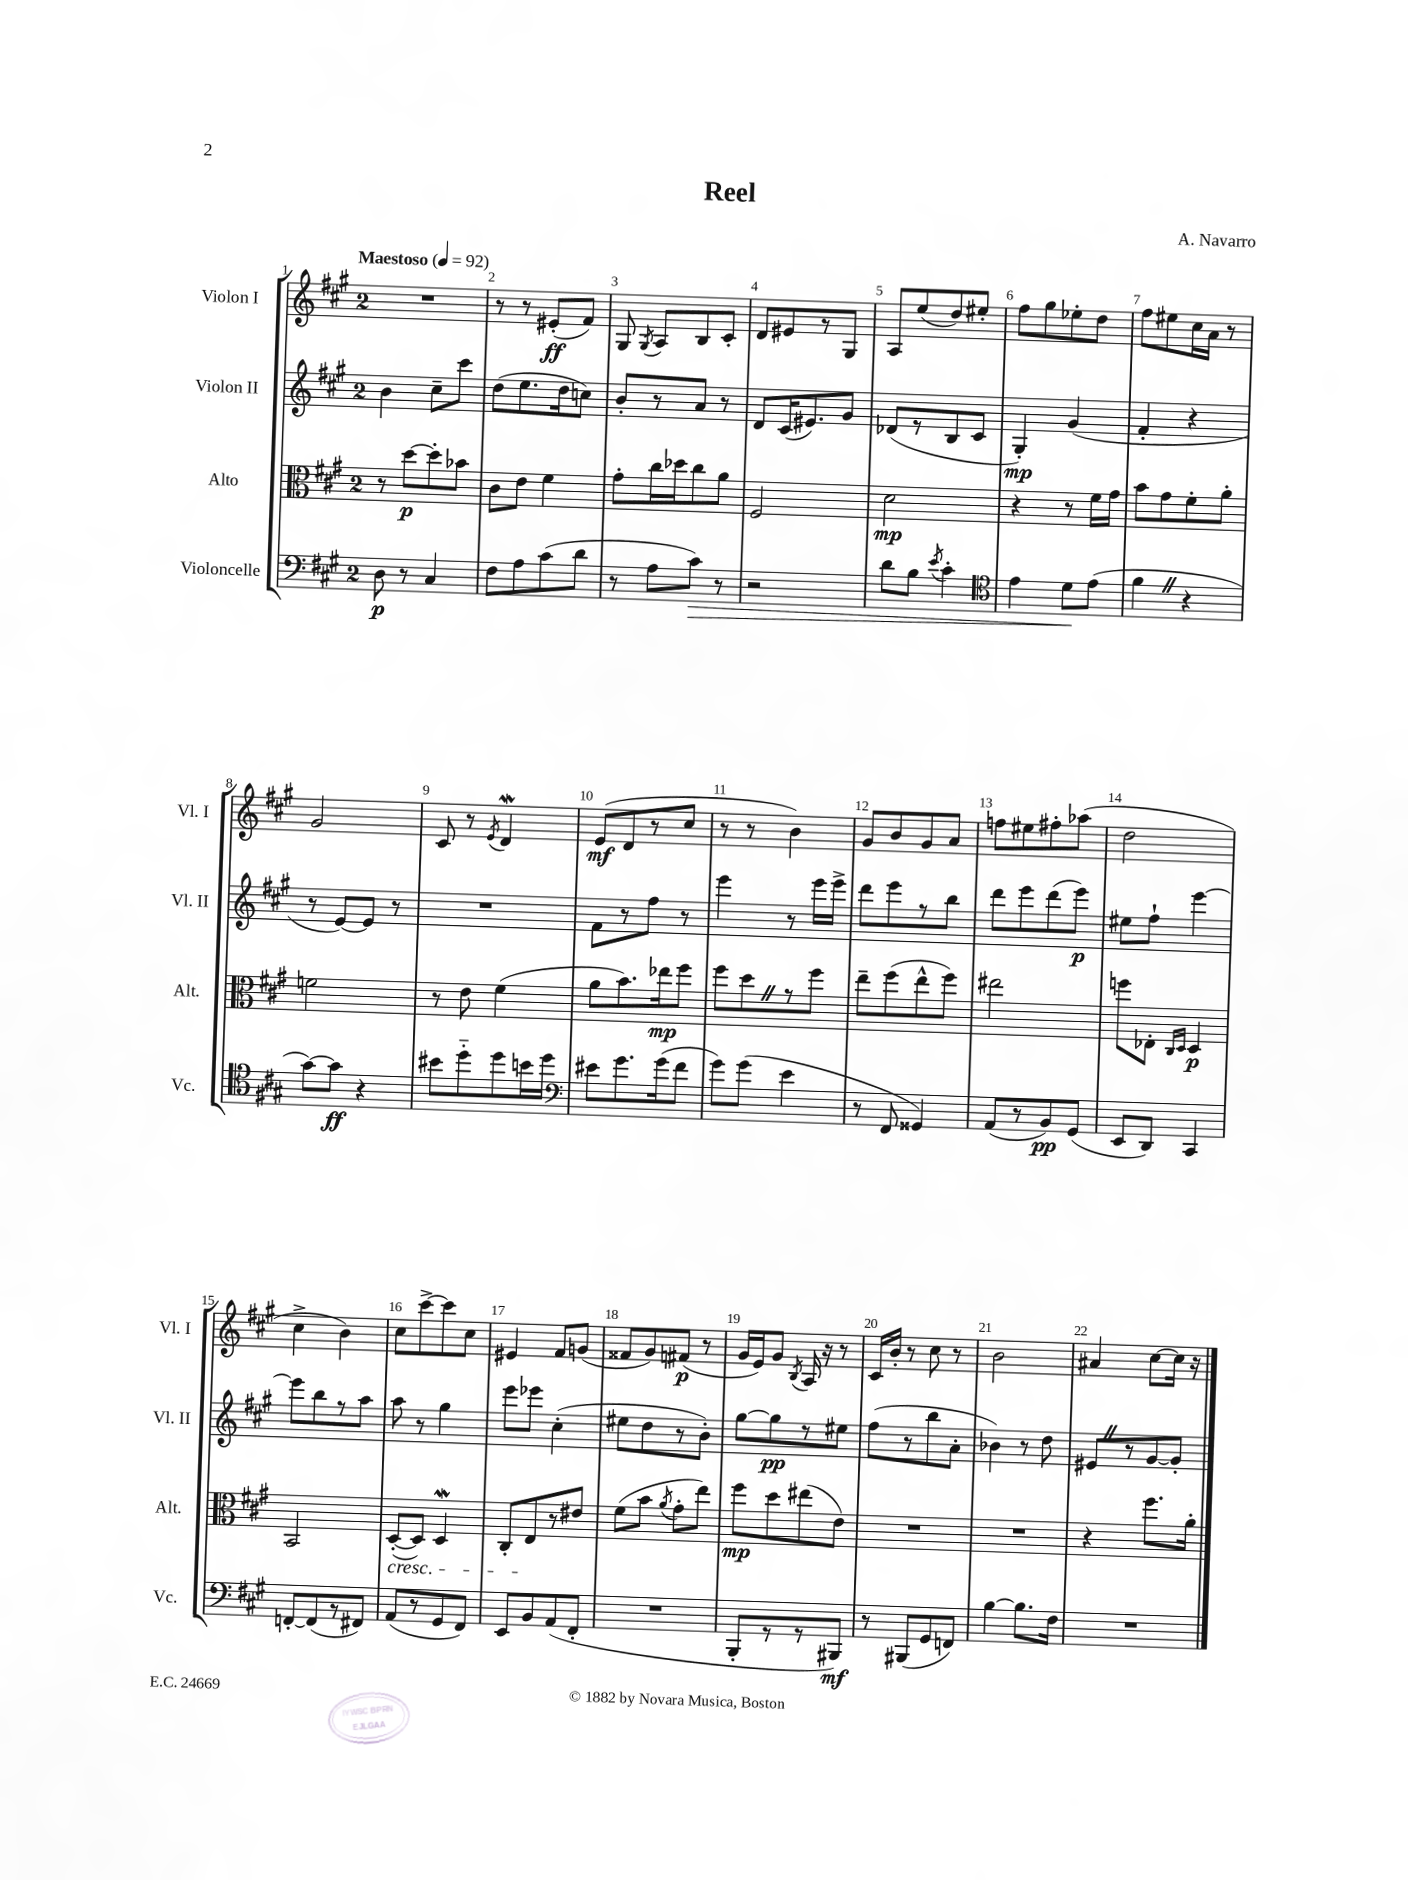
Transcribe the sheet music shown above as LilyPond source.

\header { title = "Reel" composer = "A. Navarro" }
<<
\new StaffGroup <<
\new Staff = "s0" \with { instrumentName = "Violon I" shortInstrumentName = "Vl. I" } {
    \clef treble \key a \major \once \override Staff.TimeSignature.style = #'single-digit \time 2/4 \tempo "Maestoso" 4 = 92
    \autoBeamOff R2 |
    r8 r8 eis'8[-.\ff( fis'8]) |
    gis8 \acciaccatura { gis8 } a8[ b8 cis'8]-. |
    d'8[ eis'8 r8 gis8] |
    a8[ e''8( d''8) eis''8]-. |
    fis''8[ gis''8 ees''8-. d''8] |
    fis''8[ eis''8 cis''16 a'16] r8 |
    gis'2 |
    cis'8 r8 \acciaccatura { e'8 } d'4\mordent |
    e'8[\mf( d'8 r8 cis''8] |
    r8 r8 b'4) |
    gis'8[ b'8 gis'8 a'8] |
    f''8[ eis''8 fis''8-. aes''8]( |
    d''2 |
    cis''4-> b'4) |
    cis''8[ cis'''8~-> cis'''8 cis''8] |
    eis'4 fis'8[ g'8]( |
    fisis'8[ gis'8) fis'8]\p( r8 |
    gis'16[ e'16) gis'8] \acciaccatura { b8 } a16 r16 r8 |
    cis'16[ b'16]-. r8 cis''8 r8 |
    b'2 |
    ais'4 cis''8[~ cis''16] r16 \bar "|." |
}
\new Staff = "s1" \with { instrumentName = "Violon II" shortInstrumentName = "Vl. II" } {
    \clef treble \key a \major \once \override Staff.TimeSignature.style = #'single-digit \time 2/4
    \autoBeamOff b'4 cis''8[-- cis'''8] |
    d''8[( e''8. d''16 c''8]) |
    b'8[-. r8 a'8] r8 |
    d'8[ cis'16( eis'8.) gis'8] |
    des'8[( r8 b8 cis'8] |
    gis4-.\mp) gis'4( |
    fis'4-. r4 |
    r8 e'8[~) e'8] r8 |
    R2 |
    fis'8[ r8 fis''8] r8 |
    e'''4 r8 e'''16[ e'''16]-> |
    d'''8[ e'''8 r8 b''8] |
    d'''8[ e'''8 d'''8( e'''8]\p) |
    eis''8[ fis''8]-! e'''4~ |
    e'''8[ b''8 r8 a''8] |
    a''8 r8 gis''4 |
    e'''8[ ees'''8] cis''4-.( |
    eis''8[ d''8 r8 b'8]-.) |
    gis''8[~ gis''8\pp r8 eis''8] |
    fis''8[( r8 b''8 a'8]-. |
    bes'4) r8 d''8 |
    eis'8[ \once \override BreathingSign.text = \markup { \musicglyph "scripts.caesura.straight" } \breathe r8 gis'8~ gis'8]-. \bar "|." |
}
\new Staff = "s2" \with { instrumentName = "Alto" shortInstrumentName = "Alt." } {
    \clef alto \key a \major \once \override Staff.TimeSignature.style = #'single-digit \time 2/4
    \autoBeamOff r8 d''8[~\p d''8-. bes'8] |
    cis'8[ e'8] fis'4 |
    gis'8[-. cis''16 des''16 cis''8 a'8] |
    fis2 |
    d'2\mp |
    r4 r8 fis'16[ gis'16] |
    b'8[ gis'8 fis'8-. a'8]-. |
    f'2 |
    r8 e'8 fis'4( |
    a'8[ b'8.) ees''16\mp fis''8] |
    fis''8[ d''8 \once \override BreathingSign.text = \markup { \musicglyph "scripts.caesura.straight" } \breathe r8 fis''8] |
    e''8[-- fis''8( e''8-^ fis''8]) |
    eis''2 |
    f''8[ ees8]-. \grace { cis16[ d16] } d4\p |
    b,2 |
    d8[~-.\cresc( d8]) d4\mordent |
    cis8[-. e8\! r8 eis'8] |
    fis'8[( b'8] \acciaccatura { a'8 } gis'8[-. e''8]) |
    fis''8[\mp d''8 eis''8( e'8]) |
    R2 |
    R2 |
    r4 fis''8.[ a'16]-. \bar "|." |
}
\new Staff = "s3" \with { instrumentName = "Violoncelle" shortInstrumentName = "Vc." } {
    \clef bass \key a \major \once \override Staff.TimeSignature.style = #'single-digit \time 2/4
    \autoBeamOff d8\p r8 cis4 |
    fis8[ a8 cis'8( d'8] |
    r8 a8[ cis'8]\>) r8 |
    r2 |
    d'8[ b8] \acciaccatura { e'8 } cis'4-. |
    \clef tenor e'4 d'8[\! e'8]( |
    fis'4 \once \override BreathingSign.text = \markup { \musicglyph "scripts.caesura.straight" } \breathe r4 |
    gis'8[~) gis'8]\ff r4 |
    bis'8[ d''8-_ d''8 b'16 d''16] |
    \clef bass eis'8[ gis'8. gis'16( fis'8] |
    gis'8[) gis'8]( e'4 |
    r8 fis,8 gisis,4) |
    a,8[( r8 b,8\pp) gis,8]( |
    e,8[ d,8]) cis,4 |
    f,8[~-. f,8( r8 fis,8]) |
    a,8[( r8 gis,8 fis,8]) |
    e,8[ b,8 a,8( fis,8]-. |
    R2 |
    b,,8[-. r8 r8 bis,,8]\mf) |
    r8 bis,,8[( gis,8 f,8]) |
    b4~ b8.[ fis16] |
    R2 \bar "|." |
}
>>
>>
\layout { \context { \Score \override BarNumber.break-visibility = ##(#f #t #t) barNumberVisibility = #all-bar-numbers-visible } }
